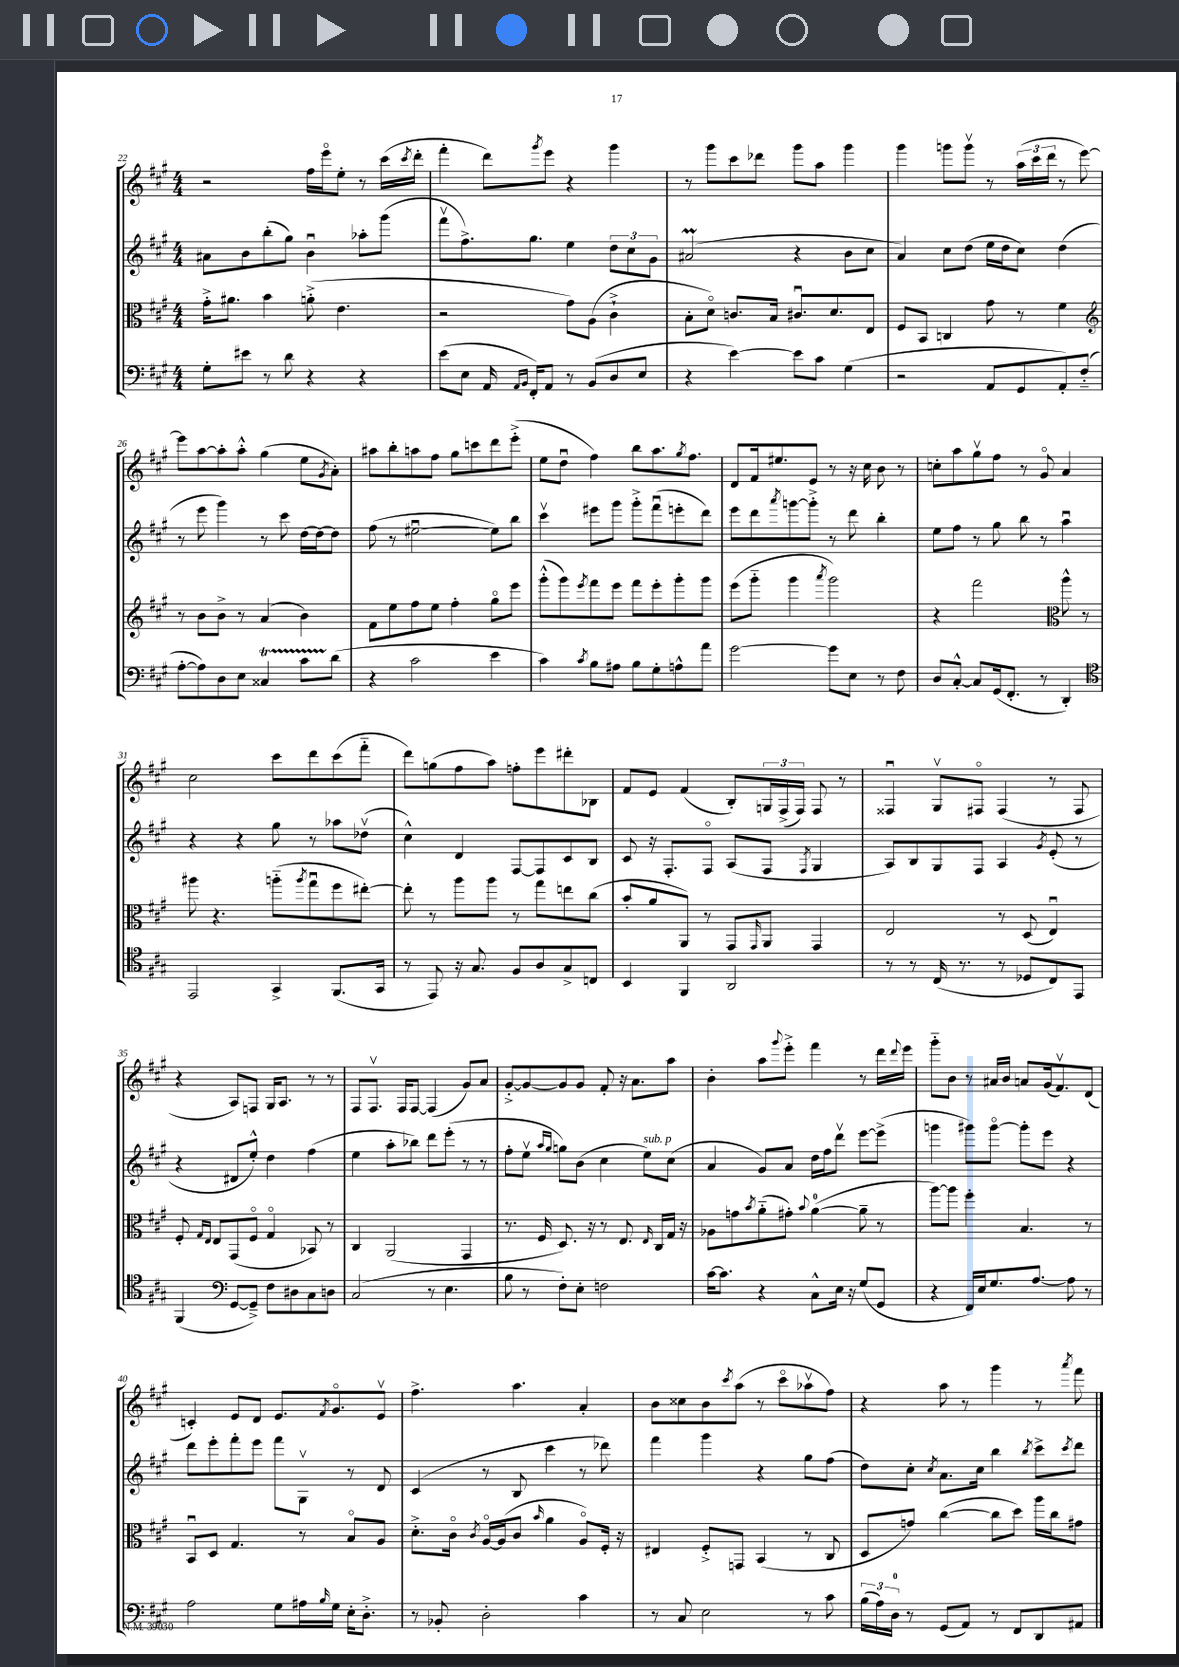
<<
\new StaffGroup <<
\new Staff = "s0" {
    \clef treble \key a \major \numericTimeSignature \time 4/4
    r2 fis''16 e'''16\flageolet e''8-. r8 cis'''16( \acciaccatura { cis'''8 } d'''16-. |
    fis'''4-. d'''8) \acciaccatura { gis'''8 } e'''8 r4 gis'''4 |
    r8 gis'''8 cis'''8 des'''8 gis'''8 a''8 gis'''4 |
    gis'''4 g'''8 g'''8\upbow r8 \tuplet 3/2 { a''16( cis'''16 d'''16 } r8 e'''8~) |
    e'''8 a''8~ a''8-. a''8-.-^ gis''4( e''8 \acciaccatura { gis'8 } a'8-.) |
    ais''8 b''8-. a''8 fis''8 gis''8 c'''8 d'''8 e'''8-.->( |
    e''8 d''8\downbow fis''4) b''8 a''8. \acciaccatura { gis''8 } fis''8. |
    d'8 fis'16 eis''8. e'8 r8 r16 cis''16 b'8 r8 |
    c''8-. a''8 gis''8\upbow fis''8 r8 gis'8\flageolet a'4 |
    cis''2 cis'''8 d'''8 cis'''8( fis'''8-_ |
    d'''8) g''8( fis''8 a''8) f''8-. e'''8 dis'''8-. bes8 |
    fis'8 e'8 fis'4( b8-.) \tuplet 3/2 { g16 fis16->( fis16) } fis8 r8 |
    fisis4\downbow gis8\upbow fis8\flageolet fis4( r8 fis8 |
    r4 a8) f8 gis16 a8. r8 r8 |
    fis8 fis8.\upbow fis16 fis8~ fis4( gis'8) a'8 |
    gis'8~-.-> gis'8~ gis'8 gis'8 fis'8-. r16 a'8. a''8 |
    b'4-. a''8 \appoggiatura { gis'''8 } e'''8-.-> fis'''4 r8 d'''16 \appoggiatura { d'''8 } e'''16 |
    gis'''8-_ b'8 r8 ais'16 b'16 a'8 gis'16( fis'8.\upbow) d'8( |
    c'4-.) e'8 d'8 e'8. \acciaccatura { fis'8 } gis'8.\flageolet e'8\upbow |
    fis''4.-> a''4. a'4-. |
    b'8 cisis''8 b'8 \acciaccatura { cis'''8 } a''8( r8 cis'''8\flageolet aes''8\upbow fis''8) |
    r4 a''8 r8 gis'''4 r8 \acciaccatura { a'''8 } fis'''8 \bar "|." |
}
\new Staff = "s1" {
    \clef treble \key a \major \numericTimeSignature \time 4/4
    ais'8 b'8 b''8-.( gis''8) b'4\downbow aes''8-. gis'''8( |
    fis'''8\upbow fis''8.->) gis''8. e''4 \tuplet 3/2 { d''8 cis''8 gis'8 } |
    ais'2\prall( r4 b'8 cis''8 |
    a'4) cis''8 d''8( e''16 d''16 cis''8) d''4( |
    r8 e'''8 gis'''4) r8 cis'''8 d''16~ d''16~ d''8 |
    fis''8( r8 eis''2~\downbow eis''8) b''8 |
    cis'''4\upbow eis'''8 gis'''8 gis'''8-.-> fis'''8\downbow( e'''8-. d'''8) |
    e'''8 d'''8 \acciaccatura { a'''8 } g'''8~ g'''8-.-> r8 d'''8 b''4-. |
    e''8 fis''8 r8 gis''8 b''8 r8 a''4\downbow |
    r4 r4 gis''8 r8 aes''8 des''8\upbow( |
    cis''4-^) d'4 fis8~ fis8 cis'8 b8 |
    cis'8 r16 fis8.-. fis8\flageolet a8( fis8 \acciaccatura { fis8 } gis4 |
    a8) b8 gis8 fis8 a4 \acciaccatura { gis'8 } e'8-.( r8 |
    r4 dis'8 e''8-.-^) d''4 fis''4( |
    e''4 a''8-. bes''8) d'''8 e'''8-.( r8 r8 |
    fis''8-. e''8\upbow \grace { a''16 gis''16 } g''8) b'8( cis''4 e''8^\markup { \italic "sub. p" }) cis''8( |
    a'4 gis'8) a'8 d''16 fis''16 d'''8\upbow e'''8~ e'''8->( |
    g'''4 gis'''8) gis'''8~\flageolet gis'''8-. e'''8 r4 |
    d'''8 e'''8-. fis'''8-. e'''8 fis'''8 gis8\upbow r8 d'8 |
    cis'4( r8 b8 cis'''4 r8 des'''8) |
    fis'''4 gis'''4 r4 gis''8 fis''8( |
    d''8) cis''8-. \acciaccatura { cis''8 } a'8. cis''16 b''4 \acciaccatura { b''8 } cis'''8-> \acciaccatura { cis'''8 } d'''8 \bar "|." |
}
\new Staff = "s2" {
    \clef alto \key a \major \numericTimeSignature \time 4/4
    gis'16-.-> ais'8. b'4 a'8-.->( e'4. |
    r2 gis'8) a8( cis'4-!-> |
    b8-. d'8\flageolet) c'8. b16 cis'8.\downbow d'8. e8 |
    fis8 b,8 c4 gis'8 r8 fis'4 |
    \clef treble r8 b'8 b'8-> r8 a'4( b'4) |
    fis'8 e''8 fis''8 e''8 fis''4-. gis''8\flageolet e'''8 |
    gis'''8-.-^( gis'''8) \acciaccatura { e'''8 } fis'''8 e'''8 fis'''8 e'''8-. gis'''8-. gis'''8 |
    e'''8( gis'''8-_ gis'''4 \acciaccatura { a'''8 } gis'''2) |
    r4 fis'''2 \clef alto a''8-^ r8 |
    ais''8 r4. a''8-_( \acciaccatura { a''8 } gis''8\downbow fis''8 eis''8~-.) |
    eis''8-. r8 a''8 a''8 r8 gis''8 e''8 cis''8( |
    b'8-. a'8 a,8) r8 gis,8 \grace { gis,16 } a,8 gis,4 |
    e2 r8 d8( e4\downbow) |
    fis8-. \grace { gis16 e16 } e8 gis,8( fis8\flageolet gis4\flageolet bes,8) r8 |
    cis4 a,2( gis,4 |
    r8. fis16 d8.) r16 r8 e8. \grace { e16 } cis16 gis16 r16 |
    aes8 g'8 \acciaccatura { b'8 } a'8-_( gis'8-.) \appoggiatura { b'8 } a'4-0~( a'8-- r8 |
    a''8~) a''8 fis''4-. b4. r8 |
    b,8\downbow d8 gis4. r8 b8\flageolet a8 |
    d'8.-.-> cis'16\flageolet \acciaccatura { cis'8 } a16~\flageolet a16( cis'8 \grace { b'16 } a'4 a8\flageolet) fis16-. r16 |
    eis4 fis8-.-> g,8 b,4( r8 cis8 |
    d8 g'8) cis''4~( cis''8 d''8) a''16 cis''16 gis'8 \bar "|." |
}
\new Staff = "s3" {
    \clef bass \key a \major \numericTimeSignature \time 4/4
    gis8-. eis'8 r8 d'8 r4 r4 |
    e'8( e8 a,16 \grace { a,16 b,16 } fis,16-.) a,8 r8 b,8( d8 e8 |
    r4 e'4~) e'8 cis'8 gis4( |
    r2 a,8 gis,8 a,8-.) fis8-_( |
    a8~-. a8) d8 e8 cisis4\startTrillSpan cis'8 d'8\stopTrillSpan( |
    r4 cis'2 e'4 |
    cis'4) \acciaccatura { cis'8 } b8 ais8 b8 gis8-. a8-^ a'8 |
    gis'2~ gis'8 e8 r8 fis8 |
    d8 cis8~-.-^ cis8 gis,16( fis,8.-. r8 d,4-.) |
    \clef tenor e,2 gis,4-> fis,8.( gis,16 |
    r8 e,8) r16 gis8. fis8 a8 gis8-> c8 |
    b,4 fis,4 a,2 |
    r8 r8 cis16( r8. r8 des8 cis8) e,8 |
    fis,4( \clef bass gis,8~ gis,8--->) fis8 dis8 cis8 d8 |
    cis2( r8 e4. |
    b8 r8 fis8-.) e8-. f2 |
    cis'16~ cis'8. r4 cis8-^ e16 r16 gis8( gis,8 |
    r4 fis,16) e16 gis8. a8.~ a8 r8 |
    a2 gis8 ais16 \grace { b16 } gis16 e16-. d8.-.-> |
    r8 bes,8-. d2-. cis'4 |
    r8 cis8 e2 r8 cis'8 |
    \tuplet 3/2 { b16( a16) d16-0 } r8 gis,8( a,8) r8 fis,8 d,8 ais,8 \bar "|." |
}
>>
>>
\layout { \context { \Score currentBarNumber = #22 } }
